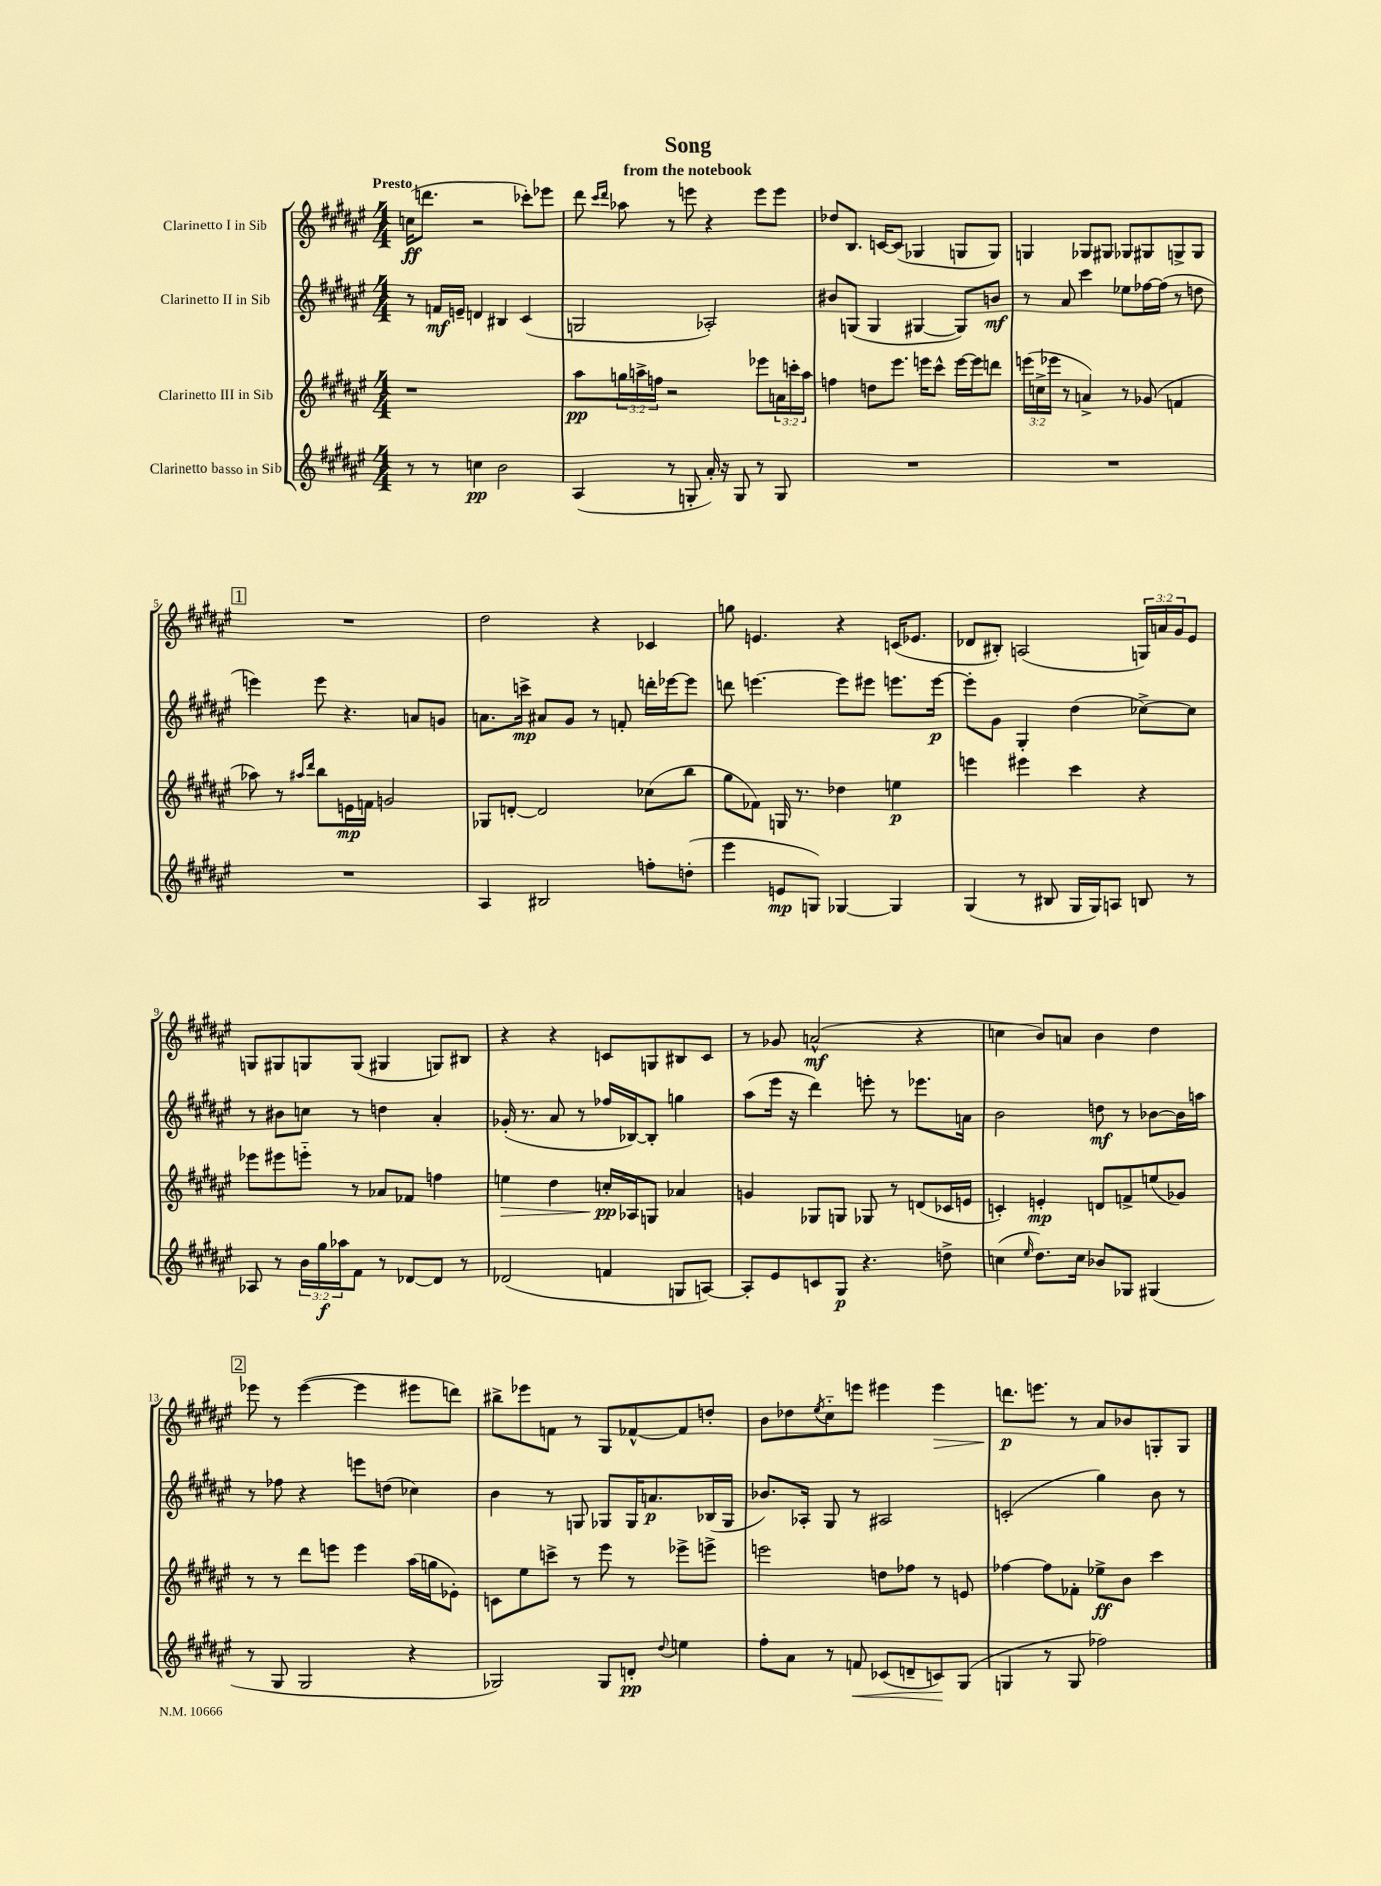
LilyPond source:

\header { title = "Song" subtitle = "from the notebook" }
<<
\new StaffGroup <<
\new Staff = "s0" \with { instrumentName = "Clarinetto I in Sib" } {
    \clef treble \key fis \major \numericTimeSignature \time 4/4 \override Staff.TupletNumber.text = #tuplet-number::calc-fraction-text \tempo "Presto"
    c''16\ff( d'''8. r2 ces'''8-.) ees'''8 |
    dis'''8 \grace { cis'''16 dis'''16 } aes''8 r8 e'''8 r4 e'''8 e'''8 |
    des''8 b8. c'16~ c'8( ges4 g8 g8) |
    g4 ges8 gis8 ges8 gis8 g8-> g8 |
    \mark \markup { \box "1" } R1 |
    dis''2 r4 ces'4 |
    g''8 e'4. r4 c'16( ees'8. |
    des'8 bis8-.) a2( \tuplet 3/2 { g16) a'16 gis'16 } eis'8 |
    g8 gis8 g8 g8( gis4 g8) bis8 |
    r4 r4 c'8 g8 bis8 c'8 |
    r8 ges'8 a'2-^\mf( r4 |
    c''4 b'8) a'8 b'4 dis''4 |
    \mark \markup { \box "2" } ees'''8 r8 ees'''4~( ees'''4 eis'''8 d'''8) |
    bis''8-> ees'''8 f'8 r8 gis8 fes'8~-^ fes'8 d''8-. |
    b'8 des''8 \acciaccatura { eis''8 } cis''8-_ e'''8 eis'''4 eis'''4\> |
    d'''8.\p\! e'''8. r8 ais'8 bes'8 g8-. g8 \bar "|." |
}
\new Staff = "s1" \with { instrumentName = "Clarinetto II in Sib" } {
    \clef treble \key fis \major \numericTimeSignature \time 4/4
    r8 f'16\mf e'16-- d'4 bis4 cis'4( |
    g2 aes2-.) |
    bis'8 g8( g4 gis4~ gis8) b'8\mf |
    r8 ais'8 cis'''4 ees''8 fes''16~ fes''16( r8 d''8 |
    \mark \markup { \box "1" } e'''4) e'''8 r4. a'8 g'8 |
    a'8. c'''16->\mp ais'8 gis'8 r8 f'8-. d'''16-. ees'''16~ ees'''8 |
    d'''8 e'''4.~ e'''8 eis'''8 e'''8. e'''16~\p |
    e'''8-. gis'8 gis4-. dis''4( ces''8~->) ces''8 |
    r8 bis'8 c''8 r8 d''4 ais'4-. |
    ges'16-.( r8. ais'8 r8 fes''16 bes16~) bes8-. g''4 |
    ais''8( eis'''16 r16 dis'''4) e'''8-. r8 ees'''8. a'16 |
    b'2 d''8\mf r8 bes'8~ bes'16 a''16 |
    \mark \markup { \box "2" } r8 fes''8 r4 e'''8 d''8( ces''4) |
    b'4 r8 g8 ges8 ges16 a'8.\p bes16( ges16 |
    bes'8.) aes16-. gis8 r8 ais2 |
    c'2-.( gis''4) b'8 r8 \bar "|." |
}
\new Staff = "s2" \with { instrumentName = "Clarinetto III in Sib" } {
    \clef treble \key fis \major \numericTimeSignature \time 4/4 \override Staff.TupletNumber.text = #tuplet-number::calc-fraction-text
    r1 |
    ais''8\pp \tuplet 3/2 { g''16 a''16-> f''16 } r2 ees'''8 \tuplet 3/2 { a'16 c'''16-. a''16 } |
    f''4 d''8 eis'''8. e'''16 cis'''8-^ e'''16~ e'''16 d'''8 |
    \tuplet 3/2 { e'''16( c''16-> ees'''16 } r8 a'4->) r8 ges'8( f'4 |
    \mark \markup { \box "1" } aes''8) r8 \grace { ais''16 dis'''16 } b''8 e'16\mp f'16 g'2 |
    ges8 d'8~-. d'2 ces''8( b''8 |
    gis''8 fes'8) g16 r8. des''4 e''4\p |
    e'''4 eis'''4 cis'''4 r4 |
    ees'''8 eis'''8 e'''8-_ r8 aes'8 fes'8 f''4 |
    e''4\> dis''4 c''16-.\pp\! aes16 g8 aes'4 |
    g'4 ges8 g8 ges8 r8 d'8( ces'16 e'16 |
    c'4-.) e'4-.\mp d'8 f'8-> e''8( ges'8) |
    \mark \markup { \box "2" } r8 r8 dis'''8 e'''8 e'''4 ais''16( g''16 ees'8-.) |
    c'8 eis''8 c'''8-> r8 eis'''8 r8 ees'''8-> e'''8-> |
    e'''2 d''8 fes''8 r8 e'8 |
    fes''4~ fes''8 fes'8-. ees''8->\ff b'8 cis'''4 \bar "|." |
}
\new Staff = "s3" \with { instrumentName = "Clarinetto basso in Sib" } {
    \clef treble \key fis \major \numericTimeSignature \time 4/4 \override Staff.TupletNumber.text = #tuplet-number::calc-fraction-text
    r8 r8 c''4\pp b'2 |
    ais4( r8 g8-. ais'16-.) r16 g8 r8 g8 |
    R1 |
    R1 |
    \mark \markup { \box "1" } R1 |
    ais4 bis2 f''8-. d''8-.( |
    eis'''4 e'8\mp g8) ges4~ ges4 |
    gis4( r8 bis8 gis16 gis16) a8 b8 r8 |
    aes8 r8 \tuplet 3/2 { b'16 gis''16\f aes''16 } fis'8 r8 des'8~ des'8 r8 |
    des'2( f'4 g8 a8~) |
    a8-. eis'8 c'8 gis8\p r4. d''8-> |
    c''4( \grace { eis''16 } dis''8.) c''16 bes'8 ges8 gis4( |
    \mark \markup { \box "2" } r8 gis8 gis2 r4 |
    ges2) ges8 d'8-.\pp \appoggiatura { dis''8 } e''4 |
    fis''8-. ais'8 r8 f'8\< ces'8( d'8-- c'8\!) gis8( |
    g4 r8 g8 fes''2) \bar "|." |
}
>>
>>
